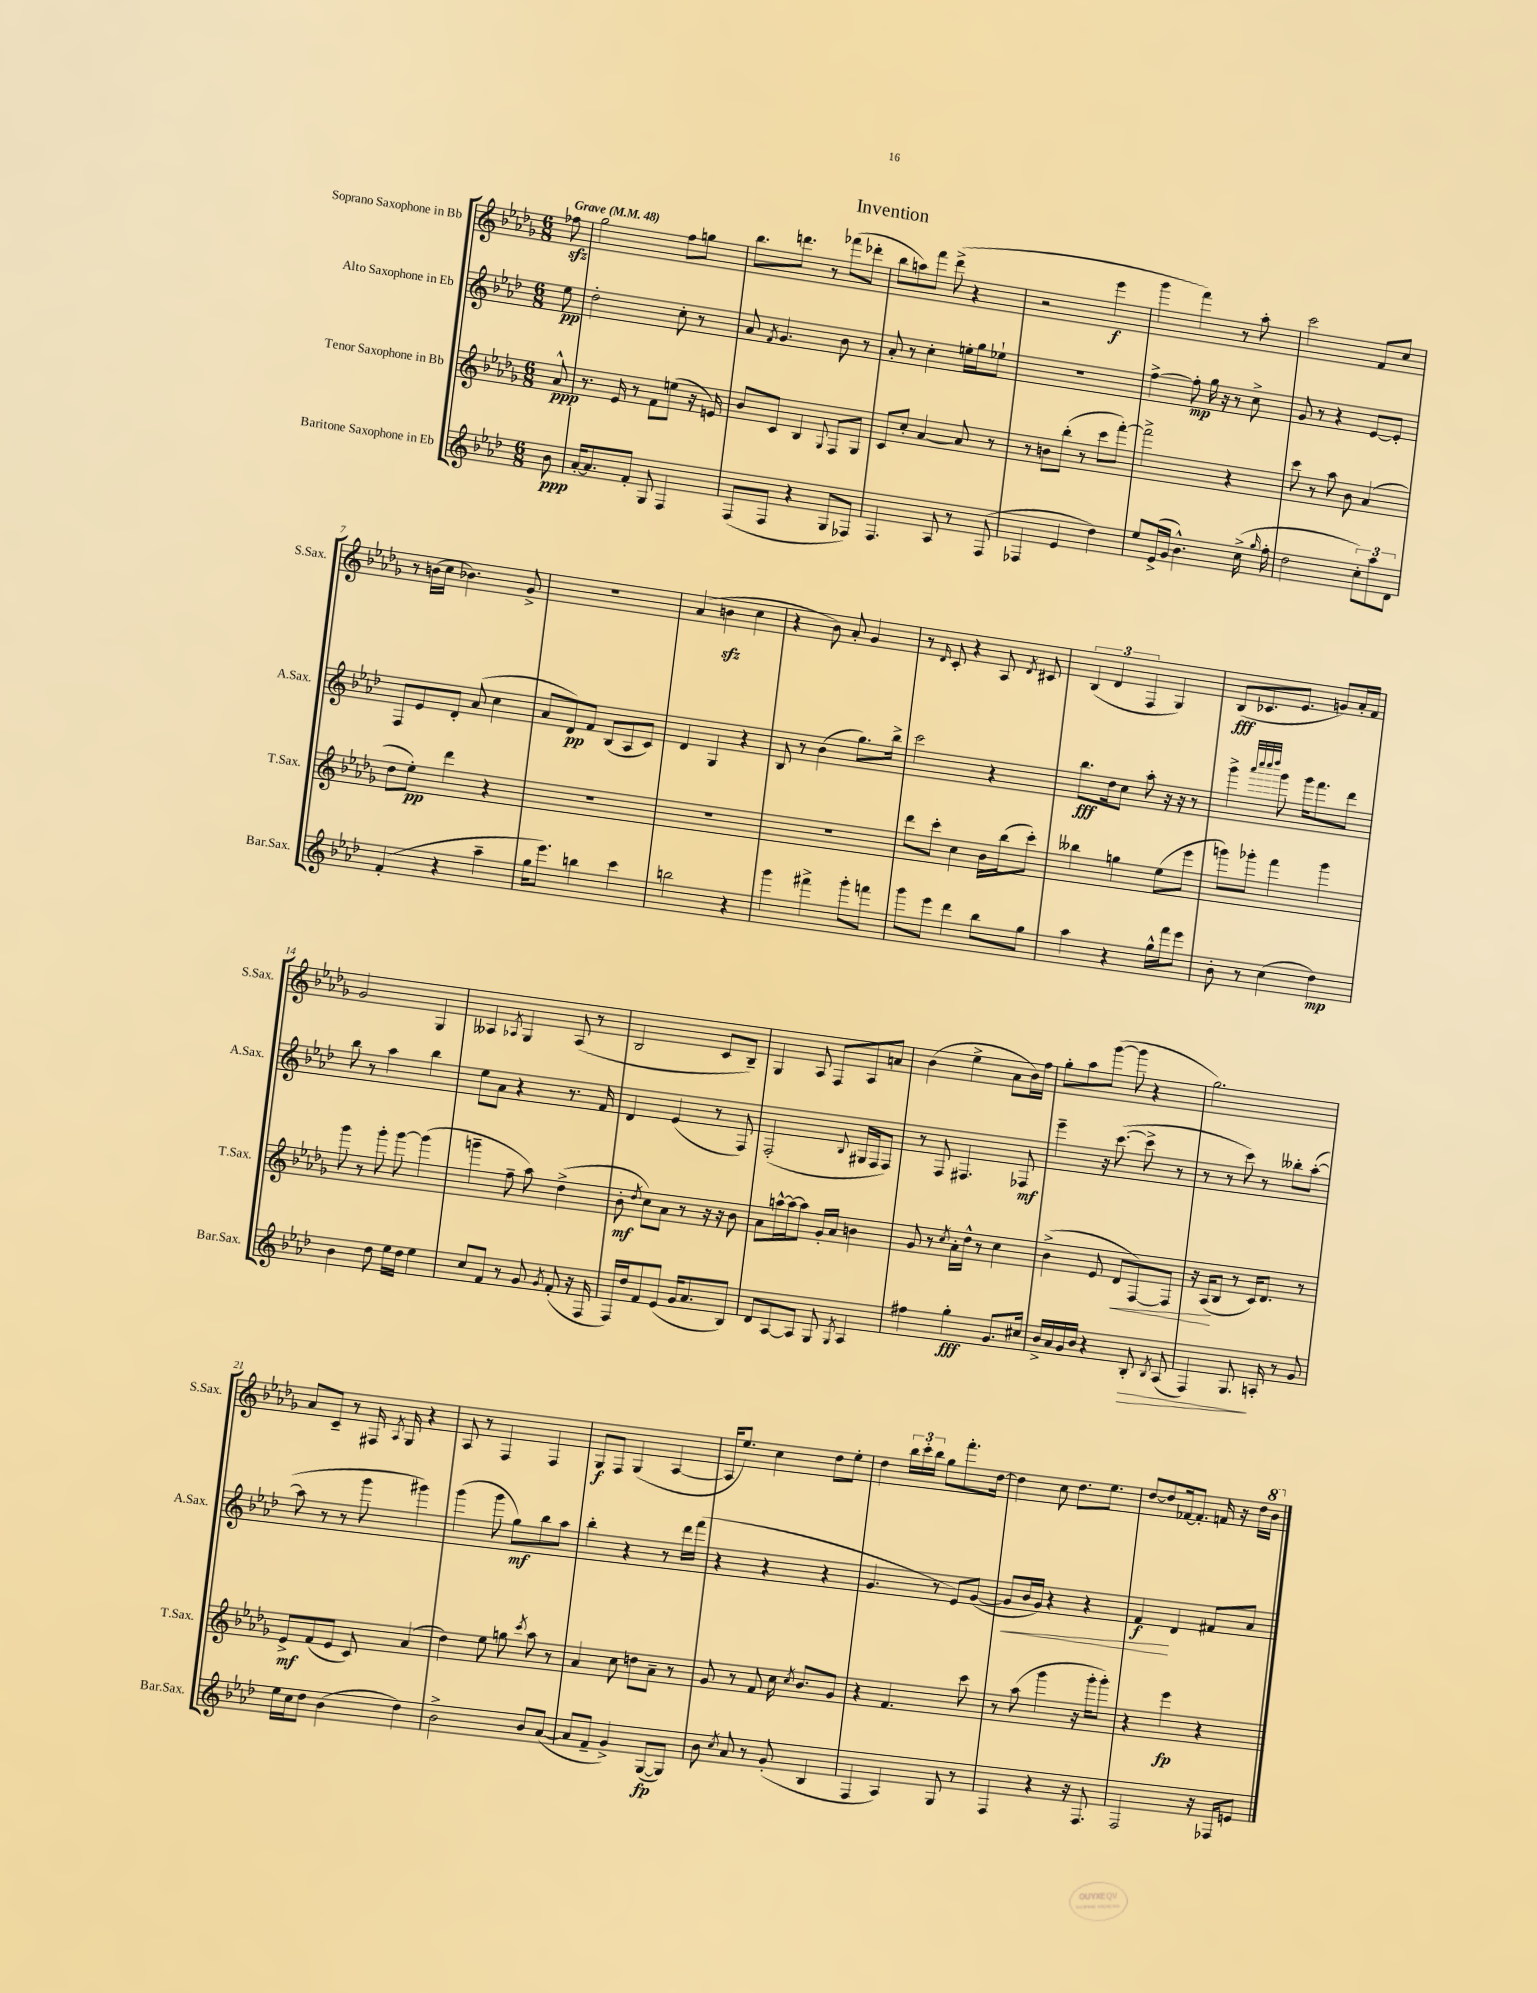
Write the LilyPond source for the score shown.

\header { title = "Invention" }
<<
\new StaffGroup <<
\new Staff = "s0" \with { instrumentName = "Soprano Saxophone in Bb" shortInstrumentName = "S.Sax." } {
    \clef treble \key des \major \numericTimeSignature \time 6/8 \partial 8 \tempo "Grave" 4 = 48
    \autoBeamOff fes''8\sfz |
    ges''2 f''8[ g''8] |
    bes''8.[ d'''8.] r8 fes'''8[( des'''8]-. |
    bes''8[ a''8) f'''8] des'''8->( r4 |
    r2 ees'''4\f |
    ges'''4 f'''4) r8 aes''8-. |
    c'''2 f'8[ c''8] |
    r8 b'16[( c''16] bes'4.) ges'8-> |
    R2. |
    aes'4( b'4\sfz c''4 |
    r4 bes'8) aes'8-. ges'4 |
    r8 \grace { des'16 } c'8-. r4 aes8 \acciaccatura { des'8 } cis'8 |
    \tuplet 3/2 { bes4( des'4 f4 } ges4) |
    bes8[\fff( ces'8. ees'8.] g'8[) aes'16-. f'16] |
    ges'2 ges4 |
    aeses4 \acciaccatura { aes8 } ges4 aes8( r8 |
    bes2 c'8[ bes8]--) |
    ges4 aes8 f8[ aes8 a'8] |
    bes'4( ees''4-> aes'8[ bes'16) f''16] |
    ges''8[-. aes''8 ges'''8]~( ges'''8 r4 |
    ges''2.) |
    aes'8[ c'8]-- r8 fis16 \acciaccatura { aes8 } ges16 r4 |
    aes8 r8 f4 f4 |
    ges8[\f f8] ges4( aes4~ |
    aes16[ ees''8.]) c''4 des''8[ ees''8]-. |
    des''4 \tuplet 3/2 { bes''16[ c'''16-. bes''16] } ges''8[ f'''8.-. des''16]~ |
    des''4 c''8 des''8.[ ees''8.] |
    des''8[~ des''8 fes'16~ fes'8.]-. f'16 r16 des''16[ \ottava #1 bes''16] \ottava #0 \bar "|." |
}
\new Staff = "s1" \with { instrumentName = "Alto Saxophone in Eb" shortInstrumentName = "A.Sax." } {
    \clef treble \key aes \major \numericTimeSignature \time 6/8 \partial 8
    \autoBeamOff ees''8\pp |
    des''2-. c''8-. r8 |
    aes'8 \acciaccatura { f'8 } g'4. bes'8 r8 |
    aes'8-. r8 c''4-. e''16[-. g''16 ees''8]-! |
    R2. |
    f''4~-> f''8-.\mp g''16 r16 r8 c''8-> |
    g'8 r8 r4 ees'8[~ ees'8]-. |
    f8[ ees'8 des'8]-. aes'8( c''4 |
    aes'8[ des'8\pp) f'8] bes8[( aes8 c'8]) |
    des'4 g4 r4 |
    bes8 r8 bes'4( g''8.[) bes''16]-> |
    c'''2 r4 |
    bes''8.[\fff des''16 c''8] aes''8-. r16 r16 r8 |
    g'''4-> \grace { aes'''32[ c''''32 c''''32 des''''32] } g'''8 g'''16[ f'''8. des'''8] |
    bes''8 r8 aes''4 bes''4 |
    ees''8[ aes'8] r4 r8. f'16 |
    des'4 ees'4( r8 f8) |
    f2-.( \appoggiatura { bes8 } gis16[ f16 f8]) |
    r8 f8 fis4. fes8\mf |
    ees'''4-- r16 c'''8.~( c'''8-> r8 |
    r8 r8 c'''8) r8 beses''8[-. aes''8]~-.( |
    aes''8 r8 r8 g'''8 gis'''4) |
    g'''4( g'''8 g''8[\mf) bes''8 aes''8] |
    bes''4-. r4 r8 des'''16[ f'''16]( |
    r4 r4 r4 |
    g'4. r8 ees'8[) g'8]~( |
    g'8[\< bes'16 g'16]) r4 r4 |
    f'4\f\! des'4 fis'8[ aes'8] \bar "|." |
}
\new Staff = "s2" \with { instrumentName = "Tenor Saxophone in Bb" shortInstrumentName = "T.Sax." } {
    \clef treble \key des \major \numericTimeSignature \time 6/8 \partial 8
    \autoBeamOff aes'8-^\ppp |
    r8. ees'16 r8 f'8[ e''8]( r16 e'16) |
    bes'8[ c'8] bes4 \appoggiatura { ges8 } f8[ ges8] |
    c'8[ c''8]-. aes'4~ aes'8 r8 |
    r8 b'8[ bes''8]-.( r8 c'''8[ f'''8]~-.) |
    f'''2-> r4 |
    c'''8 r8 aes''8 bes'8 aes'4( |
    des''8[ ees''8]-.\pp) des'''4 r4 |
    r2. |
    R2. |
    R2. |
    des'''8[ c'''8]-. c''4 bes'16[ bes''16( c'''8]-.) |
    beses''4 g''4 ees''8[( ees'''8] |
    g'''8[) ges'''8]-. f'''4 ges'''4 |
    ges'''8 r8 ges'''8-. ges'''8~ ges'''4( |
    g'''4-- f''8-- aes''8) des''4->( |
    bes'8-.\mf \acciaccatura { des''8 } c''8[) aes'8] r8 r16 r16 bes'8 |
    aes'8[ a''16~-^ a''16~ a''8] ges'16[-. aes'16] b'4 |
    ges'8 r8 \acciaccatura { c''8 } aes'16[-. des''16]-^ r8 c''4 |
    bes'4->( ees'8 des'8[\< f8~) f8] |
    r16 aes16[\!( bes8] r8 c'16[) des'8.] r8 |
    ees'8[->\mf f'8( ees'8] c'8) aes'4( |
    des''4) ees''8 g''8 \acciaccatura { c'''8 } aes''8 r8 |
    aes'4 c''8 d''8[ aes'8]-- r8 |
    ges'8 r8 f'8 c''16 \acciaccatura { c''8 } bes'8.[ ges'8] |
    r4 f'4. c'''8 |
    r8 aes''8( ges'''4 r16 ges'''16[-. ges'''8]-.) |
    r4 ees'''4\fp r4 \bar "|." |
}
\new Staff = "s3" \with { instrumentName = "Baritone Saxophone in Eb" shortInstrumentName = "Bar.Sax." } {
    \clef treble \key aes \major \numericTimeSignature \time 6/8 \partial 8
    \autoBeamOff bes'8\ppp |
    aes'16[~-. aes'8. f'8]-. g8 f4 |
    f8[( f8] r4 g8[ fes8]) |
    f4. aes8 r8 f8( |
    fes4 ees'4 des''4) |
    ees''8[ ees'16->( g'16] bes'4.-^) c''16->( \grace { g''16 } f''16-. |
    des''2 \tuplet 3/2 { c''8[-.) aes''8 des'8] } |
    f'4-.( r4 aes''4-- |
    g''16[ ees'''8.]) b''4 c'''4 |
    b''2 r4 |
    g'''4 fis'''4-> g'''8[-. f'''8] |
    g'''8[ ees'''8] des'''4 bes''8[ g''8] |
    aes''4 r4 g''16[-^ f'''16 ees'''8] |
    bes'8-. r8 c''4( des''4\mp) |
    bes'4 des''8 ees''16[ des''16] ees''4 |
    c''8[ f'8] r8 g'8 \acciaccatura { g'8 } f'8-.( r16 f16 |
    f16[) des''16 f'8 ees'8]( g'16[ aes'8. bes8]) |
    des'8[ aes8~ aes8] g8 \acciaccatura { g8 } aes4 |
    fis''4 g''4-.\fff g'8.[ cis''16] |
    bes'16[-> aes'16 g'16 bes'16] r4 bes8-.\> \acciaccatura { bes8 } aes8( |
    f4) g8.\! a16-. r8 g'8 |
    ees''16[ c''16 des''8] bes'4( des''4) |
    bes'2-> bes'8[ aes'8]~( |
    aes'8[ f'8]-- g'4->) g8[~\fp( g8]) |
    bes'8 \acciaccatura { c''8 } aes'8 r8 g'8-.( bes4 |
    f4 aes4) g8 r8 |
    f4 r4 r16 f8. |
    f2 r16 fes16[ e'8] \bar "|." |
}
>>
>>
